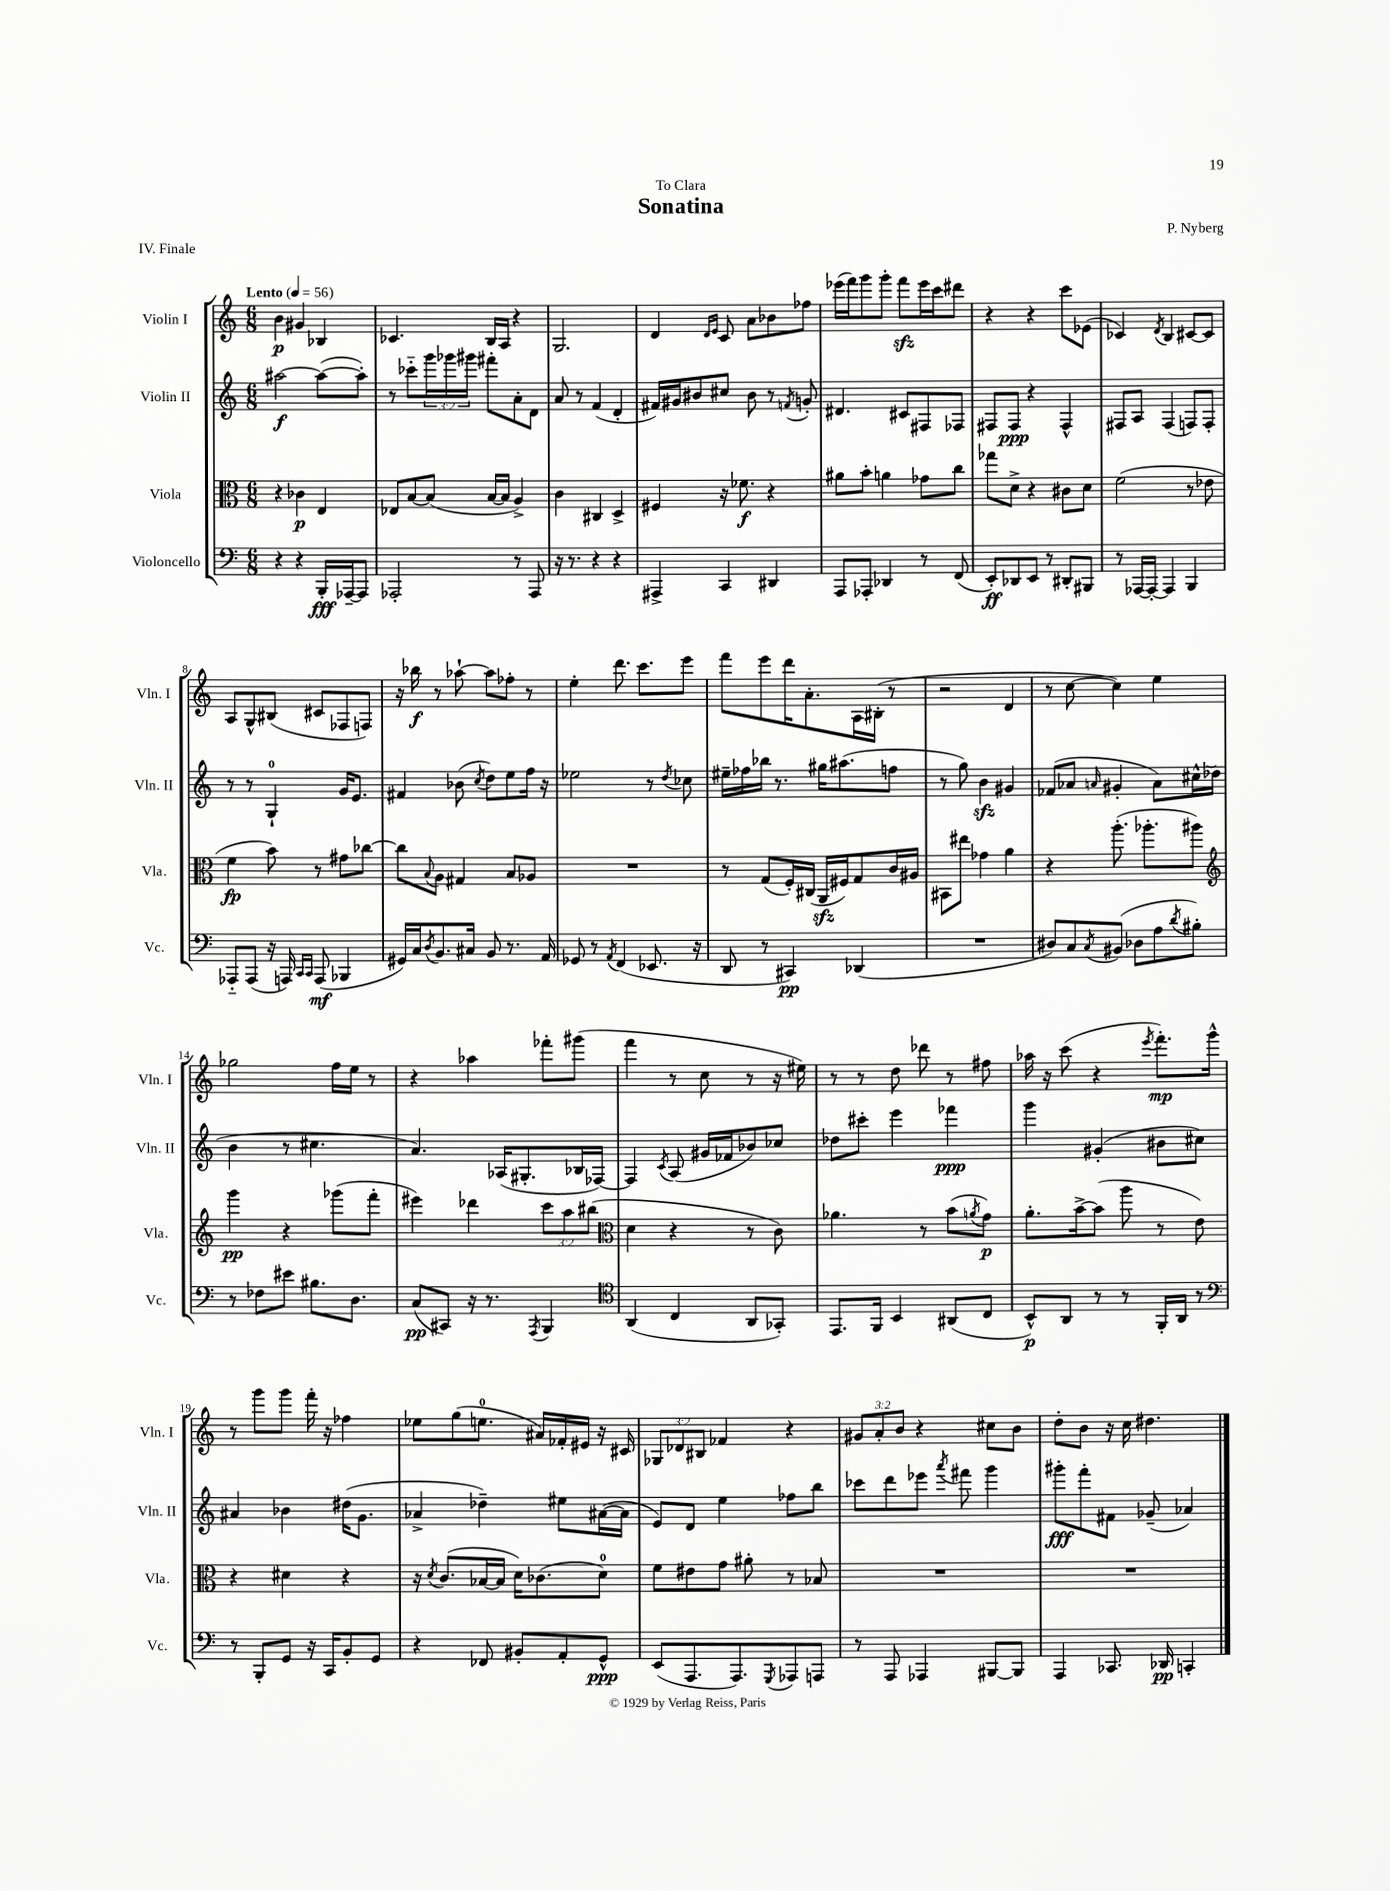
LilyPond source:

\header { title = "Sonatina" composer = "P. Nyberg" dedication = "To Clara" piece = "IV. Finale" }
<<
\new StaffGroup <<
\new Staff = "s0" \with { instrumentName = "Violin I" shortInstrumentName = "Vln. I" } {
    \clef treble \key c \major \numericTimeSignature \time 6/8 \override Staff.TupletNumber.text = #tuplet-number::calc-fraction-text \tempo "Lento" 4 = 56
    b'4\p gis'4 bes4 |
    ces'4. b16 a16 r4 |
    g2. |
    d'4 \grace { d'16 e'16 } c'8 a'8 bes'8 fes''8 |
    ees'''16( f'''16) g'''8 g'''8-. f'''8\sfz ees'''16 c'''16 dis'''8 |
    r4 r4 c'''8 ees'8( |
    ces'4) \acciaccatura { d'8 } b4 cis'8~ cis'8 |
    a8 g8-^ bis8( cis'8 fes8 f8) |
    r16 bes''16\f r8 aes''8~-! aes''8 fes''8-. r8 |
    e''4-. d'''8. c'''8. e'''8 |
    f'''8 e'''8 d'''16 a'8.-. a16 bis16-.( r8 |
    r2 d'4 |
    r8 c''8~ c''4) e''4 |
    ges''2 f''16 e''16 r8 |
    r4 aes''4 fes'''8-. gis'''8( |
    f'''4 r8 c''8 r8 r16 eis''16) |
    r8 r8 d''8 des'''8 r8 fis''8 |
    aes''16 r16 c'''8( r4 \acciaccatura { e'''8 } f'''8.-.\mp) g'''16-^ |
    r8 g'''8 g'''8 f'''16-. r16 fes''4 |
    ees''8 g''8( e''8.-0 ais'16) fes'16-. eis'16 r16 cis'16 |
    \tuplet 3/2 { ges8 des'8 bis8 } fes'4 r4 |
    \tuplet 3/2 { gis'8 a'8-. b'8 } r4 cis''8 b'8 |
    d''8-. b'8 r16 c''16 dis''4. \bar "|." |
}
\new Staff = "s1" \with { instrumentName = "Violin II" shortInstrumentName = "Vln. II" } {
    \clef treble \key c \major \numericTimeSignature \time 6/8 \override Staff.TupletNumber.text = #tuplet-number::calc-fraction-text
    ais''2~\f ais''8~( ais''8-.) |
    r8 ces'''8-_ \tuplet 3/2 { g'''16 ges'''16 gis'''16 } fis'''8-. a'8-. d'8 |
    a'8 r8 f'4( d'4-. |
    fis'16) gis'16 bis'8 cis''8 bis'8 r8 \acciaccatura { f'8 } g'8-. |
    dis'4. cis'8 fis8 fes8 |
    fis8 fis8\ppp r4 fis4-^ |
    fis8 a8 fis4( f8) f8-. |
    r8 r8 g4-0-! g'16 e'8. |
    fis'4 bes'8( \acciaccatura { c''8 } d''8) e''8 f''16 r16 |
    ees''2 r8 \acciaccatura { d''8 } ces''8 |
    eis''16-- fes''16 bes''16 r8. gis''16 ais''8.( f''8 |
    r8 g''8) b'4\sfz gis'4 |
    fes'8( aes'8 \grace { a'16 } gis'4-. a'8) cis''16-^ des''16( |
    b'4 r8 cis''4. |
    a'4.) aes16( gis8.-. bes16 fes16~) |
    fes4 \acciaccatura { c'8 } a8( gis'16 fes'16 bes'8) ces''8 |
    des''8 cis'''8-. e'''4 fes'''4\ppp |
    g'''4 gis'4-.( bis'8 cis''8) |
    ais'4 bes'4 dis''16( g'8. |
    aes'4-> des''4--) eis''8 ais'16~( ais'16 |
    e'8) d'8 e''4 fes''8 b''8 |
    ces'''8 d'''8 ees'''8 \acciaccatura { a'''8 } fis'''8 g'''4 |
    gis'''8-.\fff f'''8-. fis'8 ges'8--( aes'4) \bar "|." |
}
\new Staff = "s2" \with { instrumentName = "Viola" shortInstrumentName = "Vla." } {
    \clef alto \key c \major \numericTimeSignature \time 6/8 \override Staff.TupletNumber.text = #tuplet-number::calc-fraction-text
    r4 ces'4\p e4 |
    ees8 b8~ b8( b16~ b16 a4->) |
    c'4 cis4 d4-> |
    fis4 r16 fes'8.\f r4 |
    ais'8 b'8-. a'4 ges'8 c''8 |
    ges''8 d'8-> r4 cis'8 d'8 |
    f'2( r8 ees'8 |
    f'4\fp b'8) r8 gis'8 ces''8~ |
    ces''8 \appoggiatura { b8 } a8 gis4 b8 aes8 |
    R2. |
    r8 g8( f16-.) cis16( a,16\sfz fis16) g8 c'16 ais16 |
    bis,8 eis''8 ges'4 a'4 |
    r4 a''8.-.( aes''8.-. ais''8) |
    \clef treble g'''4\pp r4 ges'''8( f'''8-. |
    eis'''4) des'''4 \tuplet 3/2 { c'''8 a''8 bis''8( } |
    \clef alto d'4 r4 r8 c'8) |
    aes'4. r8 b'8( \acciaccatura { a'8 } g'8\p) |
    a'8.-. b'16~-> b'8( a''8 r8 e'8) |
    r4 dis'4 r4 |
    r16 \acciaccatura { d'8 } c'8.( bes16~ bes16 d'16) ces'8.( d'8-0) |
    f'8 eis'8 g'8 ais'8-. r8 bes8 |
    R2. |
    R2. \bar "|." |
}
\new Staff = "s3" \with { instrumentName = "Violoncello" shortInstrumentName = "Vc." } {
    \clef bass \key c \major \numericTimeSignature \time 6/8
    r4 r4 b,,16-.\fff aes,,16~-- aes,,8 |
    aes,,2-. r8 aes,,8 |
    r16 r8. r4 r4 |
    ais,,4-> c,4 dis,4 |
    a,,8 aes,,8-. des,4 r8 f,8( |
    e,8-.\ff) des,8 e,8 r8 dis,8-. bis,,8 |
    r8 aes,,16~ aes,,16~-. aes,,4 b,,4 |
    aes,,8-_ aes,,8( r16 a,,16) \grace { c,16 c,16 } a,,8\mf( bes,,4 |
    gis,16) c16 \acciaccatura { d8 } b,8. cis16 b,8 r8. a,16 |
    ges,8 r8 \acciaccatura { a,8 } f,4( ees,8. r16 |
    d,8 r8 cis,4\pp) des,4( |
    R2. |
    dis8) c8 \acciaccatura { c8 } bis,8( des8 a8 \acciaccatura { d'8 } bis8-.) |
    r8 fes8 eis'8 bis8. d8. |
    c8\pp( cis,8) r16 r8. \acciaccatura { a,,8 } b,,4 |
    \clef tenor a,4( c4 a,8 ges,8-.) |
    e,8. f,16 b,4 ais,8( c8 |
    b,8-^\p) a,8 r8 r8 f,16-. a,16 r8 |
    \clef bass r8 b,,8-. g,8 r16 c,16 b,8-. g,8 |
    r4 fes,8 bis,8-. a,8-. g,8-^\ppp |
    e,8( a,,8. a,,8.) \acciaccatura { g,,8 } aes,,8 a,,8 |
    r8 a,,8 aes,,4 bis,,8~ bis,,8 |
    a,,4 ces,8. des,16\pp c,4-. \bar "|." |
}
>>
>>
